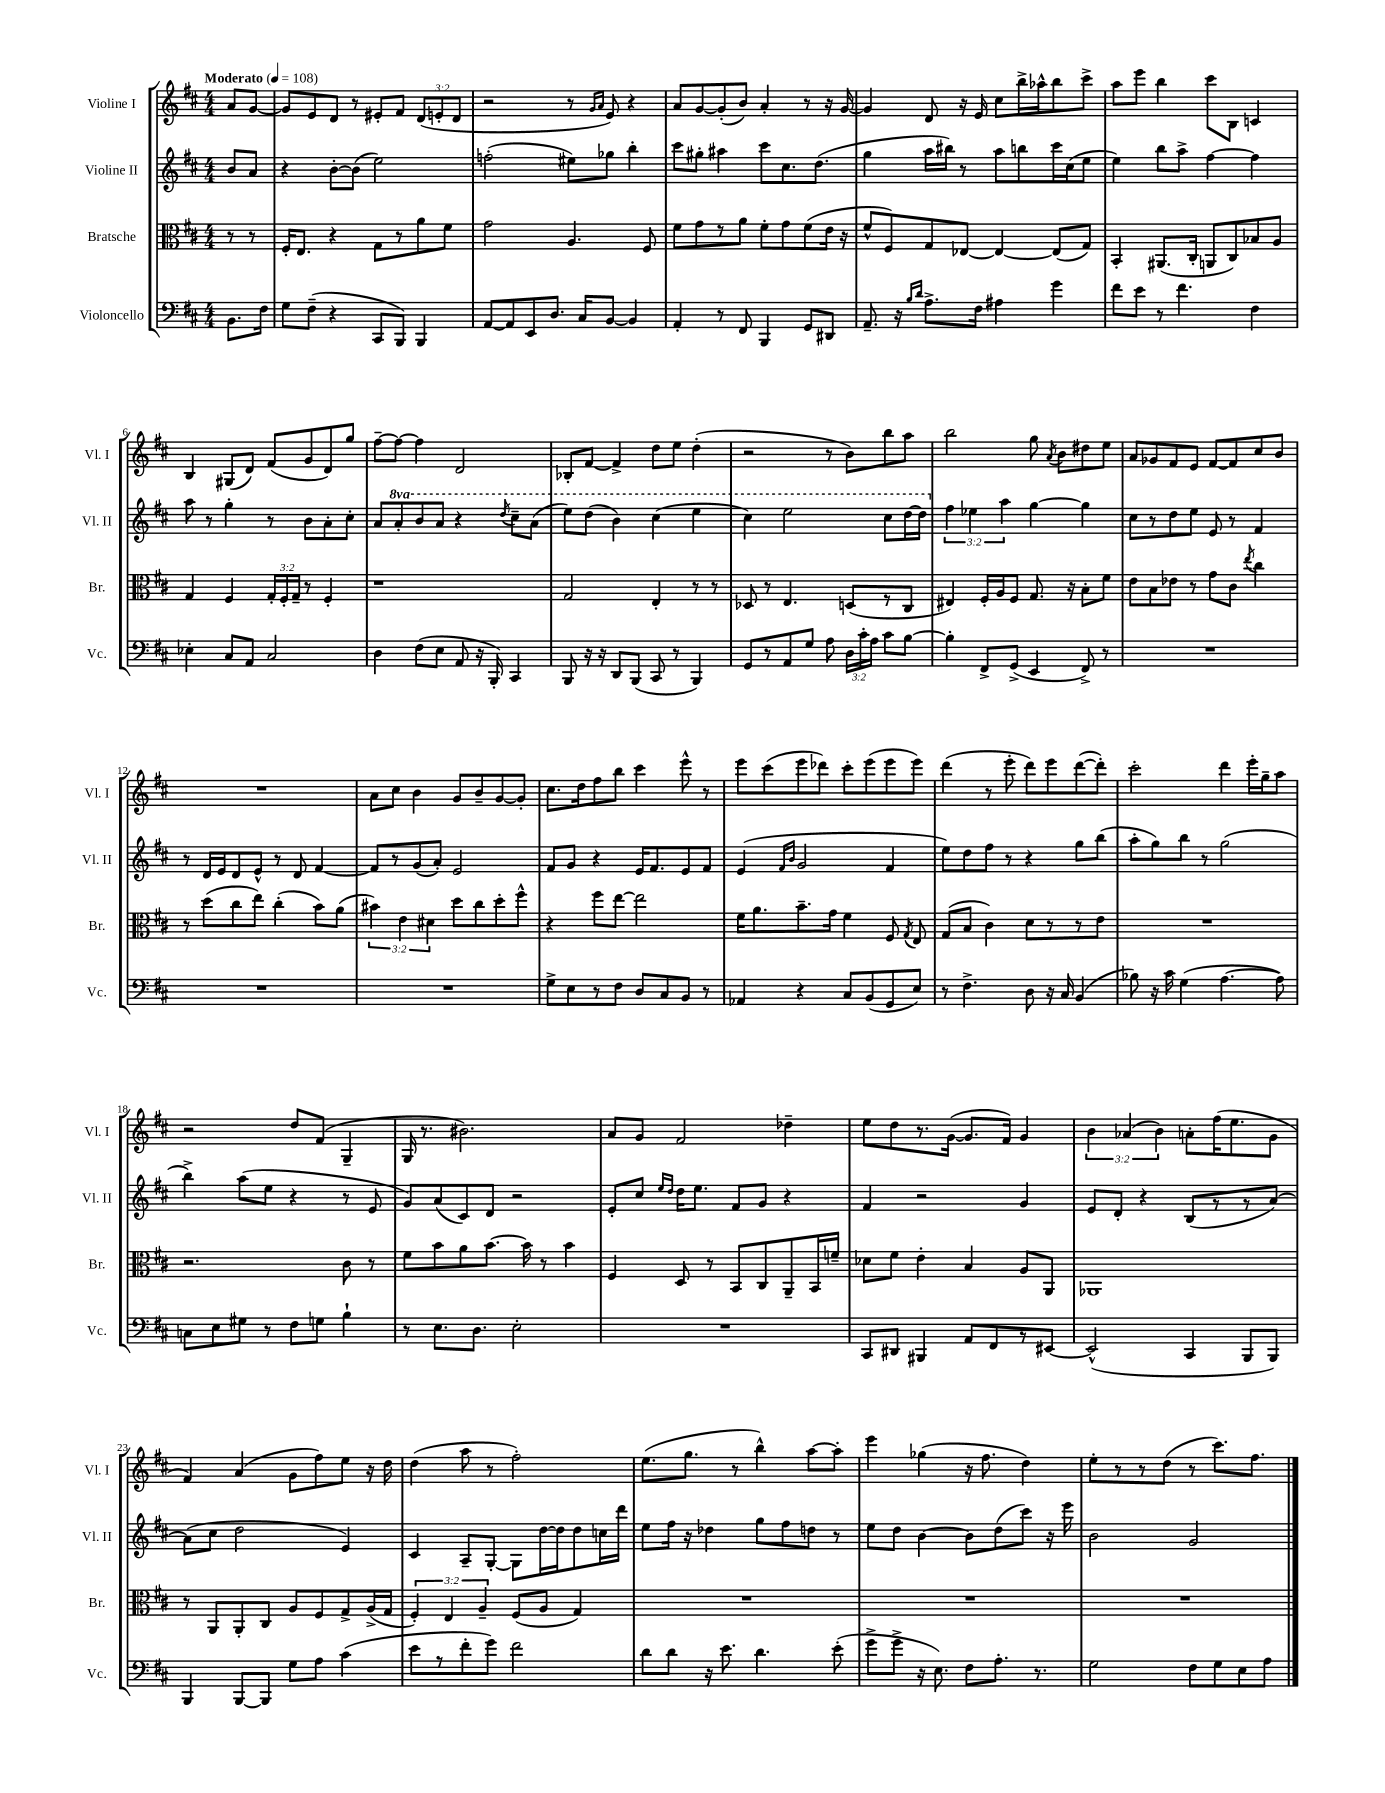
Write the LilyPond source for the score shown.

<<
\new StaffGroup <<
\new Staff = "s0" \with { instrumentName = "Violine I" shortInstrumentName = "Vl. I" } {
    \clef treble \key d \major \numericTimeSignature \time 4/4 \override Staff.TupletNumber.text = #tuplet-number::calc-fraction-text \partial 4 \tempo "Moderato" 4 = 108
    \autoBeamOff a'8[ g'8]~ |
    g'8[ e'8 d'8] r8 eis'8[-. fis'8] \tuplet 3/2 { d'8[( e'8-. d'8] } |
    r2 r8 \grace { g'16[ a'16] } e'8) r4 |
    a'8[ g'8~ g'8-.( b'8]) a'4-. r8 r16 g'16~ |
    g'4 d'8 r16 e'16 cis''8[ b''16-> aes''16-^ b''8 cis'''8]-> |
    a''8[ e'''8] b''4 cis'''8[ b8] c'4 |
    b4 gis8[( d'8]) fis'8[( g'8 d'8) g''8] |
    fis''8[~-- fis''8]~ fis''4 d'2 |
    bes8[-. fis'8]~ fis'4-> d''8[ e''8] d''4-.( |
    r2 r8 b'8[) b''8 a''8] |
    b''2 g''8 \acciaccatura { a'8 } b'8[ dis''8 e''8] |
    a'8[ ges'8 fis'8 e'8] fis'8[~ fis'8 cis''8 b'8] |
    R1 |
    a'8[ cis''8] b'4 g'8[ b'8-- g'8~ g'8]-. |
    cis''8.[ d''16 fis''8 b''8] cis'''4 e'''8-^ r8 |
    e'''8[ cis'''8( e'''8 des'''8]) cis'''8[-. e'''8( e'''8 e'''8]) |
    d'''4( r8 e'''8-. d'''8[) e'''8 d'''8~( d'''8]-.) |
    cis'''2-. d'''4 e'''16[-. g''16-- a''8] |
    r2 d''8[ fis'8]( g4-- |
    g16 r8. bis'2.) |
    a'8[ g'8] fis'2 des''4-- |
    e''8[ d''8 r8. g'16]~( g'8.[ fis'16]) g'4 |
    \tuplet 3/2 { b'4 aes'4( b'4) } a'8[-. fis''16( e''8. g'8] |
    fis'4) a'4( g'8[ fis''8) e''8] r16 d''16 |
    d''4( a''8 r8 fis''2-.) |
    e''8.[( g''8.] r8 b''4-^) a''8[~ a''8]-. |
    e'''4 ges''4( r16 fis''8. d''4) |
    e''8[-. r8 r8 d''8]( r8 cis'''8.[) fis''8.] \bar "|." |
}
\new Staff = "s1" \with { instrumentName = "Violine II" shortInstrumentName = "Vl. II" } {
    \clef treble \key d \major \numericTimeSignature \time 4/4 \override Staff.TupletNumber.text = #tuplet-number::calc-fraction-text \set Staff.ottavationMarkups = #ottavation-simple-ordinals \partial 4
    \autoBeamOff b'8[ a'8] |
    r4 b'8[~-. b'8]( e''2) |
    f''2-.( eis''8[) ges''8] b''4-. |
    cis'''8[ gis''8]-. ais''4 cis'''8[ cis''8. d''8.]( |
    g''4 a''16[ bis''16]) r8 a''8[ b''8 cis'''16 cis''16( e''8] |
    e''4) b''8[ a''8]-> fis''4~ fis''4 |
    a''8 r8 g''4-. r8 b'8[ a'8-. cis''8]-. |
    a'8[ \ottava #1 a''8-. b''8 a''8] r4 \acciaccatura { d'''8 } cis'''8[-- a''8]( |
    e'''8[) d'''8]( b''4) cis'''4( e'''4 |
    cis'''4) e'''2 cis'''8[ d'''16~ d'''16] \ottava #0 |
    \tuplet 3/2 { fis''4 ees''4 a''4 } g''4~ g''4 |
    cis''8[ r8 d''8 e''8] e'8 r8 fis'4 |
    r8 d'16[ e'16 d'8 e'8]-^ r8 d'8 fis'4~ |
    fis'8[ r8 g'8( a'8]-.) e'2 |
    fis'8[ g'8] r4 e'16[ fis'8. e'8 fis'8] |
    e'4( \grace { fis'16[ b'16] } g'2 fis'4 |
    e''8[) d''8 fis''8] r8 r4 g''8[ b''8]( |
    a''8[-. g''8) b''8] r8 g''2( |
    b''4->) a''8[( e''8] r4 r8 e'8 |
    g'8[) a'8( cis'8) d'8] r2 |
    e'8[-. cis''8] \grace { e''16[ d''16] } d''16[ e''8.] fis'8[ g'8] r4 |
    fis'4 r2 g'4 |
    e'8[ d'8]-. r4 b8[( r8 r8 a'8]~) |
    a'8[( cis''8] d''2 e'4) |
    cis'4 a8[-- g8]~-. g8[ d''16~ d''16 d''8 c''16 d'''16] |
    e''8[ fis''16] r16 des''4 g''8[ fis''8 d''8] r8 |
    e''8[ d''8] b'4~ b'8[ d''8( cis'''8]) r16 e'''16 |
    b'2 g'2 \bar "|." |
}
\new Staff = "s2" \with { instrumentName = "Bratsche" shortInstrumentName = "Br." } {
    \clef alto \key d \major \numericTimeSignature \time 4/4 \override Staff.TupletNumber.text = #tuplet-number::calc-fraction-text \partial 4
    \autoBeamOff r8 r8 |
    fis16[-. e8.] r4 g8[ r8 a'8 fis'8] |
    g'2 a4. fis8 |
    fis'8[ g'8 r8 a'8] fis'8[-. g'8 fis'8( e'16] r16 |
    fis'8[-^ fis8) g8 ees8]~ ees4~ ees8[( g8]) |
    b,4-. ais,8.[( cis16]-. a,8[ cis8) bes8 a8] |
    g4 fis4 \tuplet 3/2 { g16[-. fis16-. g16]-- } r8 fis4-. |
    r1 |
    g2 e4-. r8 r8 |
    des8 r8 e4. d8[( r8 cis8] |
    eis4) fis16[-. a16 fis8] g8. r16 b8[-. fis'8] |
    e'8[ b8 ees'8] r8 g'8[ cis'8] \acciaccatura { e''8 } cis''4 |
    r8 d''8[( cis''8 e''8]) cis''4-.( b'8[) a'8]( |
    \tuplet 3/2 { bis'4) e'4 dis'4 } d''8[ cis''8 d''8-. fis''8]-^ |
    r4 fis''8[ e''8]~ e''2 |
    fis'16[ a'8. b'8.-- g'16] fis'4 fis8 \acciaccatura { g8 } e8 |
    g8[( b8] cis'4) d'8[ r8 r8 e'8] |
    R1 |
    r2. cis'8 r8 |
    fis'8[ b'8 a'8 b'8.]~ b'16 r8 b'4 |
    fis4 d8 r8 b,8[ cis8 a,8-- b,16 f'16]-- |
    des'8[ fis'8] e'4-. b4 a8[ a,8] |
    aes,1 |
    r8 a,8[ a,8-. cis8] a8[ fis8 g8-> a16->( g16] |
    \tuplet 3/2 { fis4-.) e4 a4-- } fis8[( a8] g4) |
    R1 |
    R1 |
    R1 \bar "|." |
}
\new Staff = "s3" \with { instrumentName = "Violoncello" shortInstrumentName = "Vc." } {
    \clef bass \key d \major \numericTimeSignature \time 4/4 \override Staff.TupletNumber.text = #tuplet-number::calc-fraction-text \partial 4
    \autoBeamOff b,8.[ fis16] |
    g8[ fis8]--( r4 cis,8[ b,,8]) b,,4 |
    a,8[~ a,8 e,8 d8.] cis16[ b,8]~ b,4 |
    a,4-. r8 fis,8 b,,4 g,8[ dis,8] |
    a,8.-- r16 \grace { b16[ d'16] } a8.[-> fis16] ais4 g'4 |
    fis'8[ e'8] r8 fis'4. fis4 |
    ees4-. cis8[ a,8] cis2 |
    d4 fis8[( e8] a,8 r16 b,,16-.) cis,4 |
    b,,8 r16 r16 d,8[ b,,8]( cis,8 r8 b,,4) |
    g,8[ r8 a,8 g8] a8 \tuplet 3/2 { d16[ cis'16-. a16] } cis'8[ b8]~ |
    b4-. fis,8[-> g,8]->( e,4 fis,8->) r8 |
    R1 |
    R1 |
    R1 |
    g8[-> e8 r8 fis8] d8[ cis8 b,8] r8 |
    aes,4 r4 cis8[ b,8( g,8 e8]) |
    r8 fis4.-> d8 r16 cis16 b,4( |
    bes8) r16 cis'16 g4( a4.~ a8) |
    c8[ e8 gis8] r8 fis8[ g8] b4-! |
    r8 e8.[ d8.] e2-. |
    R1 |
    cis,8[ dis,8] bis,,4 a,8[ fis,8 r8 eis,8]~ |
    eis,2-^( cis,4 b,,8[ b,,8]) |
    b,,4 b,,8[~ b,,8] g8[ a8] cis'4( |
    e'8[ r8 fis'8-. g'8]) fis'2 |
    d'8[ d'8] r16 e'8. d'4. e'8-.( |
    g'8[-> g'8]-> r16 e8.) fis8[ a8.]-. r8. |
    g2 fis8[ g8 e8 a8] \bar "|." |
}
>>
>>
